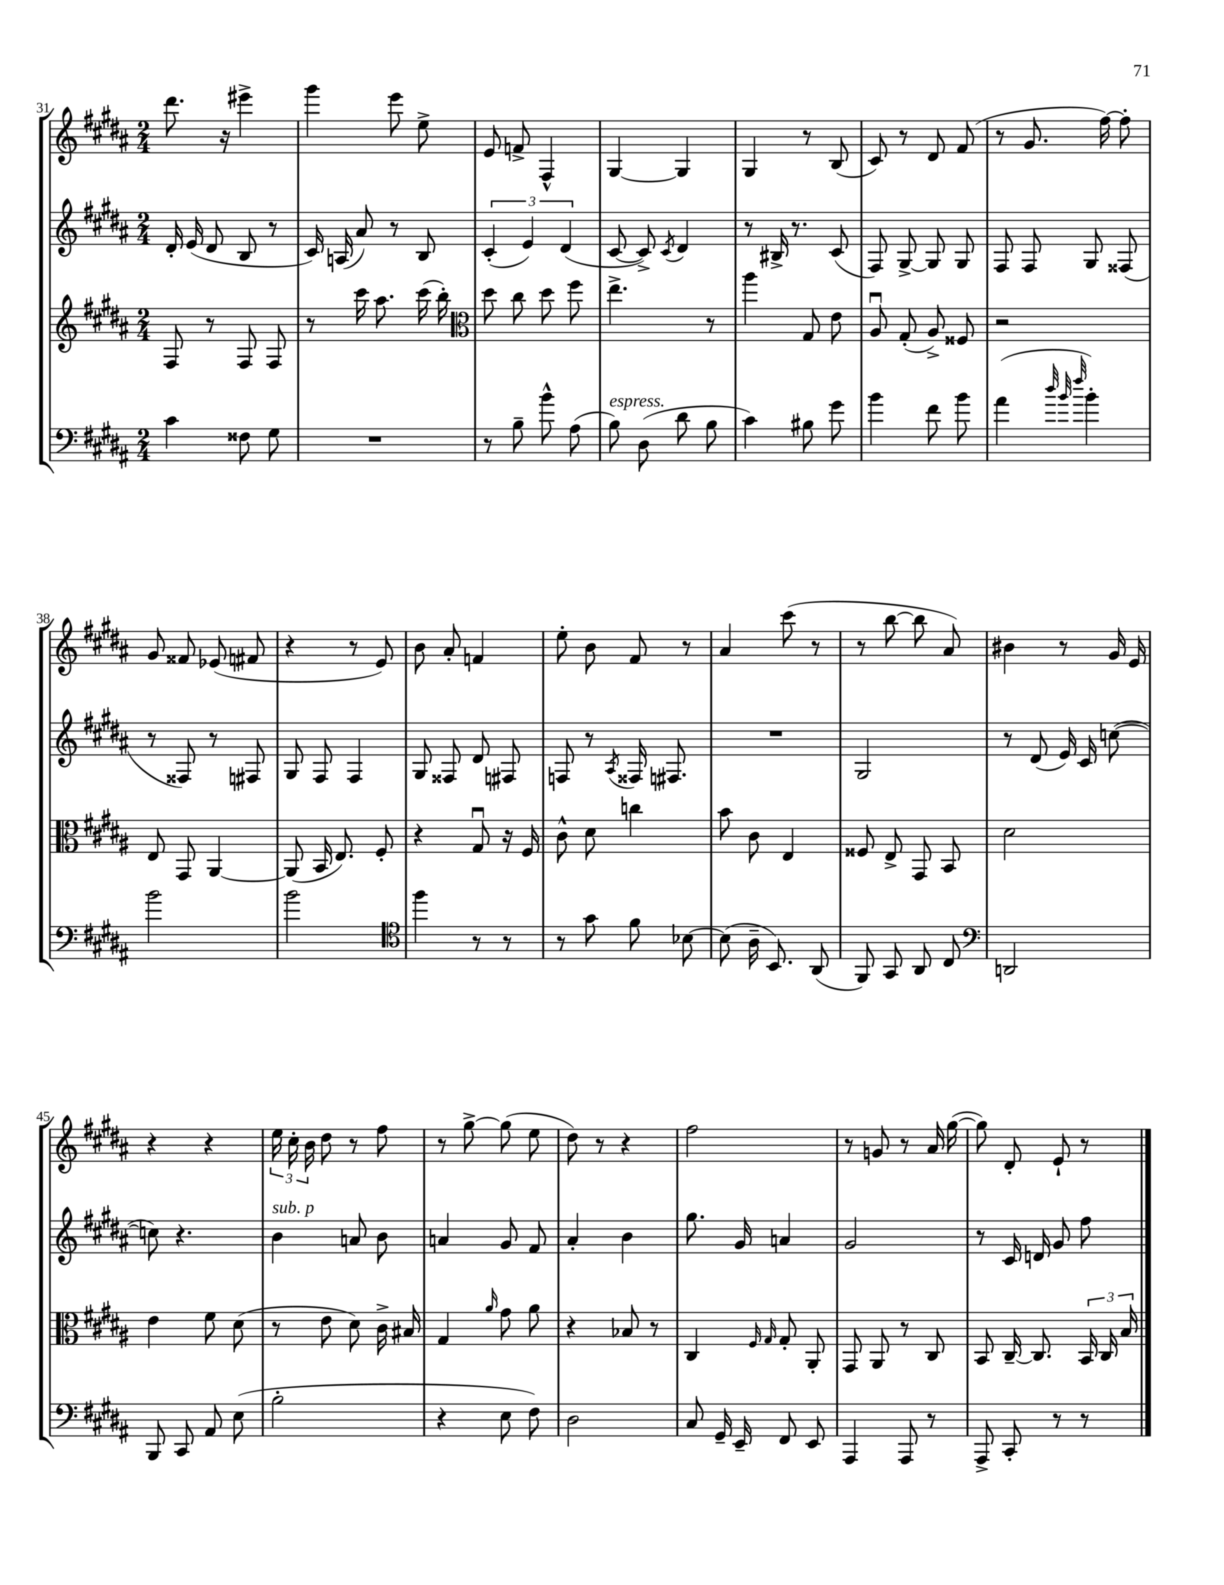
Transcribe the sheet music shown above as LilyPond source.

<<
\new StaffGroup <<
\new Staff = "s0" {
    \clef treble \key b \major \numericTimeSignature \time 2/4
    \autoBeamOff dis'''8. r16 eis'''4-> |
    gis'''4 e'''8 e''8-> |
    e'8 f'8-> fis4-^ |
    gis4~ gis4 |
    gis4 r8 b8( |
    cis'8) r8 dis'8 fis'8( |
    r8 gis'8. fis''16~) fis''8-. |
    gis'8 fisis'8 ees'8( fis'8 |
    r4 r8 e'8) |
    b'8 ais'8-. f'4 |
    e''8-. b'8 fis'8 r8 |
    ais'4 cis'''8( r8 |
    r8 b''8~ b''8 ais'8) |
    bis'4 r8 gis'16 e'16 |
    r4 r4 |
    \tuplet 3/2 { e''16 cis''16-. b'16 } dis''8 r8 fis''8 |
    r8 gis''8~-> gis''8( e''8 |
    dis''8) r8 r4 |
    fis''2 |
    r8 g'8 r8 ais'16 gis''16~( |
    gis''8) dis'8-. e'8-! r8 \bar "|." |
}
\new Staff = "s1" {
    \clef treble \key b \major \numericTimeSignature \time 2/4
    \autoBeamOff dis'16-. e'16( dis'8 b8 r8 |
    cis'16) a16( ais'8) r8 b8 |
    \tuplet 3/2 { cis'4-.( e'4) dis'4( } |
    cis'8~ cis'8->) \acciaccatura { cis'8 } dis'4 |
    r8 bis16-> r8. cis'8( |
    fis8) gis8~-> gis8 gis8 |
    fis8 fis8 gis8 fisis8( |
    r8 fisis8) r8 fis8 |
    gis8 fis8 fis4 |
    gis8 fisis8 dis'8 fis8 |
    f8 r8 \acciaccatura { ais8 } fisis16 fis8. |
    R2 |
    gis2 |
    r8 dis'8( e'16) cis'16 c''8~( |
    c''8) r4. |
    b'4^\markup { \italic "sub. p" } a'8 b'8 |
    a'4 gis'8 fis'8 |
    ais'4-. b'4 |
    gis''8. gis'16 a'4 |
    gis'2 |
    r8 cis'16 d'16 gis'8 fis''8 \bar "|." |
}
\new Staff = "s2" {
    \clef treble \key b \major \numericTimeSignature \time 2/4
    \autoBeamOff fis8 r8 fis8 fis8 |
    r8 cis'''16 ais''8. cis'''16( b''16-.) |
    \clef alto dis''8 cis''8 dis''8 fis''8 |
    e''4.-> r8 |
    ais''4 gis8 e'8 |
    ais8\downbow gis8-.( ais8->) fisis8 |
    r2 |
    e8 gis,8 ais,4~ |
    ais,8( b,16 e8.) fis8-. |
    r4 gis8\downbow r16 fis16 |
    cis'8-^ dis'8 c''4 |
    b'8 cis'8 e4 |
    fisis8 e8-> gis,8 b,8 |
    dis'2 |
    e'4 fis'8 dis'8( |
    r8 e'8 dis'8) cis'16-> bis16 |
    gis4 \grace { ais'16 } gis'8 ais'8 |
    r4 bes8 r8 |
    cis4 \grace { fis16 gis16 } gis8-. ais,8-. |
    gis,8 ais,8 r8 cis8 |
    b,8 cis16~-- cis8. \tuplet 3/2 { b,16 cis16 b16 } \bar "|." |
}
\new Staff = "s3" {
    \clef bass \key b \major \numericTimeSignature \time 2/4
    \autoBeamOff cis'4 fisis8 gis8 |
    R2 |
    r8 b8-- b'8-^ ais8( |
    b8^\markup { \italic "espress." }) dis8( dis'8 b8 |
    cis'4) bis8 gis'8 |
    b'4 fis'8 b'8 |
    ais'4( \grace { dis''32 b'32 fis''32 } b'4-.) |
    b'2 |
    b'2 |
    \clef tenor fis''4 r8 r8 |
    r8 gis'8 fis'8 bes8~ |
    bes8( ais16-- b,8.) ais,8( |
    fis,8) gis,8 ais,8 cis8 |
    \clef bass d,2 |
    b,,8 cis,8 ais,8 e8( |
    b2-. |
    r4 e8 fis8) |
    dis2 |
    cis8 gis,16-- e,16-- fis,8 e,8 |
    ais,,4 ais,,8 r8 |
    ais,,8-> cis,8-. r8 r8 \bar "|." |
}
>>
>>
\layout { \context { \Score currentBarNumber = #31 } }
